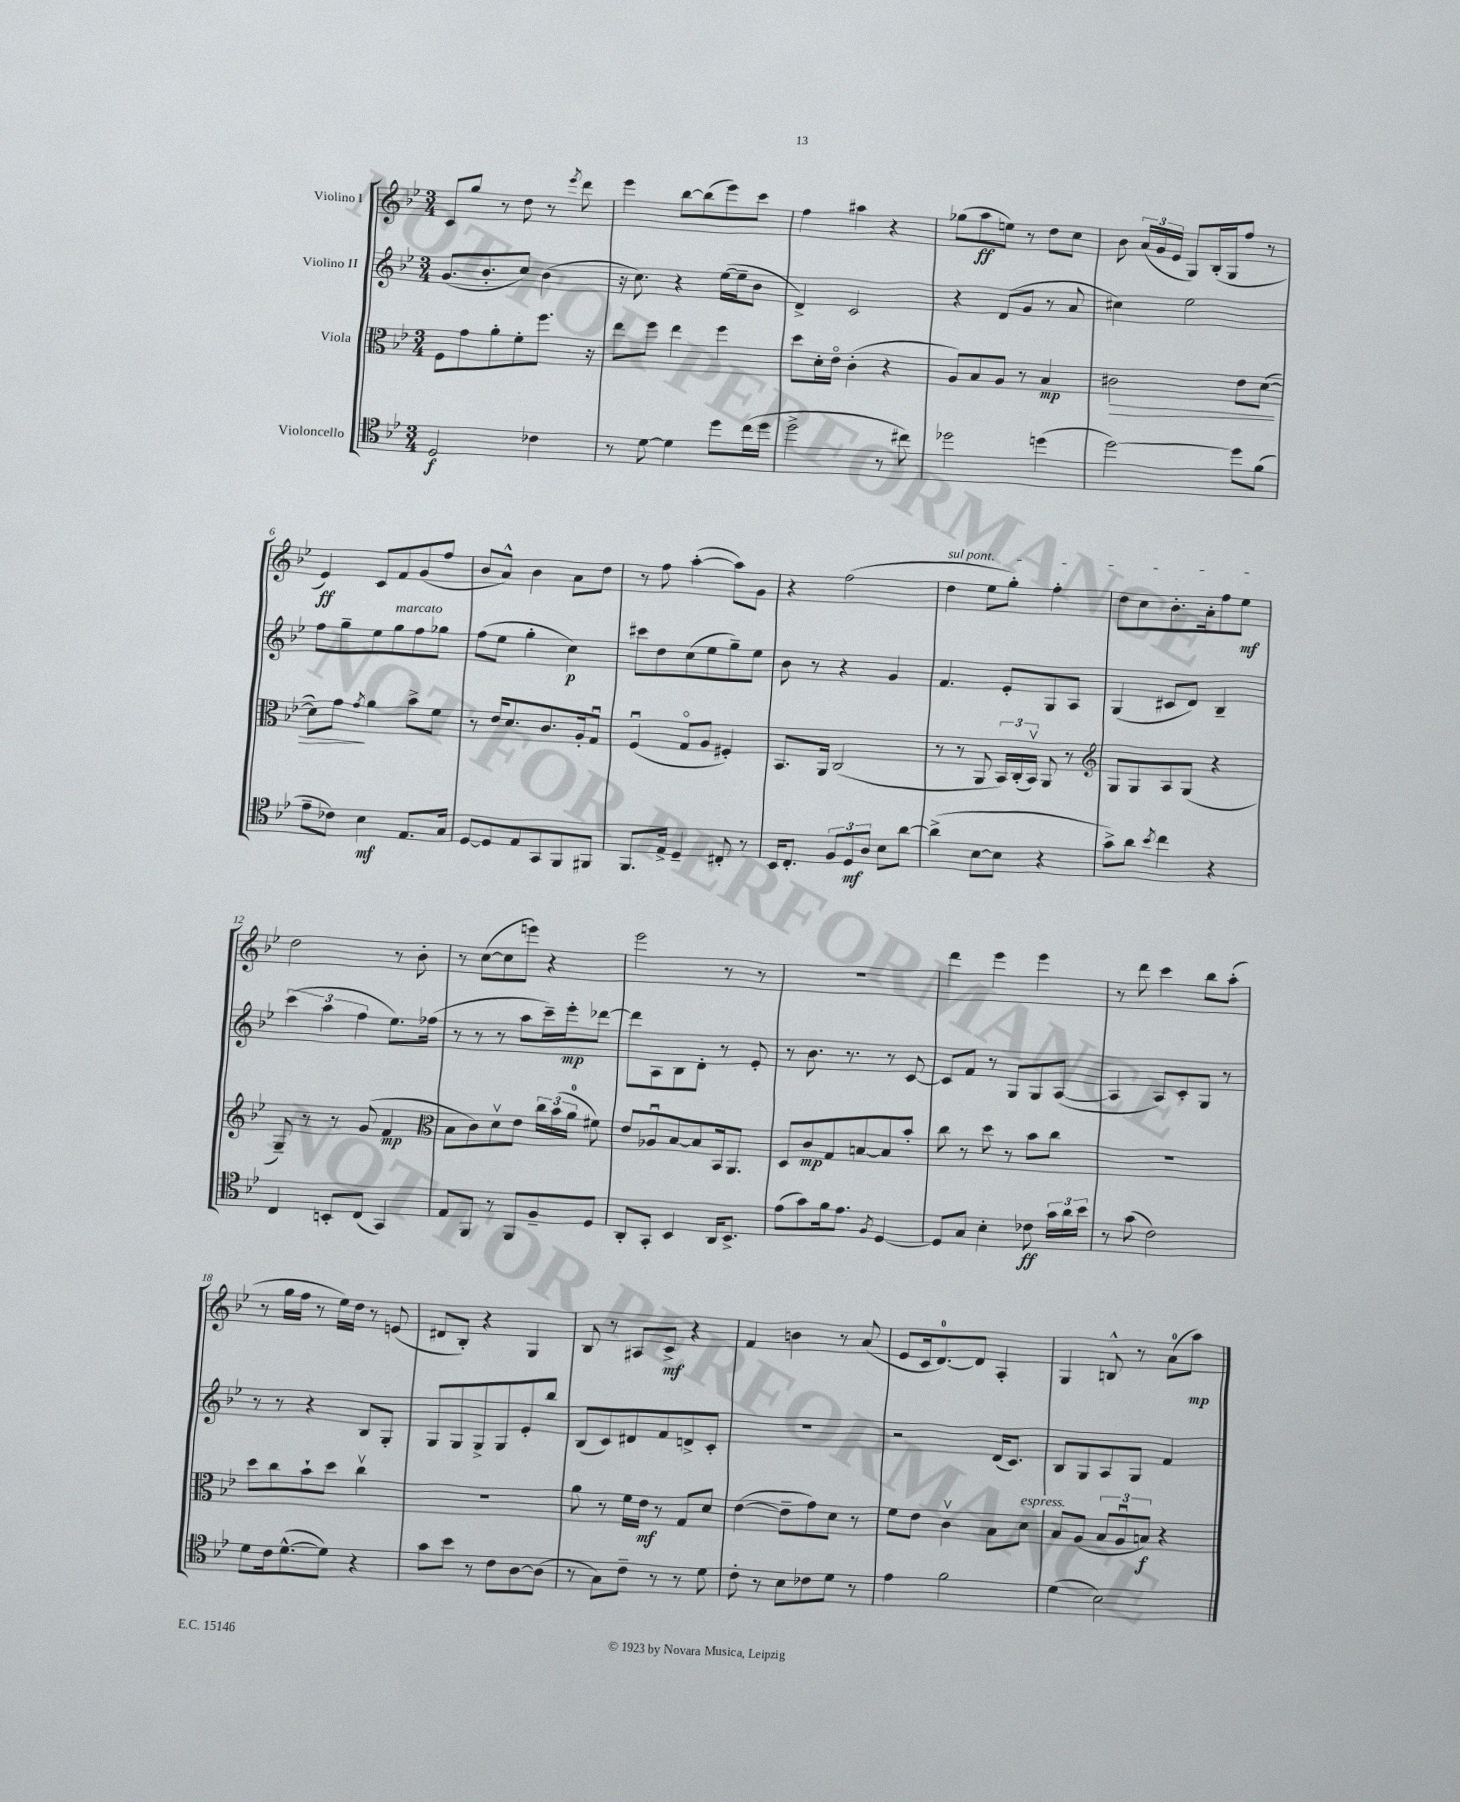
<<
\new StaffGroup <<
\new Staff = "s0" \with { instrumentName = "Violino I" } {
    \clef treble \key bes \major \numericTimeSignature \time 3/4
    \autoBeamOff c'8[ g''8] r8 d''8 r8 \acciaccatura { ees'''8 } d'''8 |
    ees'''4 bes''8[~ bes''8( ees'''8) c'''8] |
    f''4 ais''4 r4 |
    ges''8[( a''8\ff e''8]) r8 d''8[ c''8] |
    bes'8 \tuplet 3/2 { a'16[( g'16 ees'16] } g8[) bes16-.( g16 f''8] r8 |
    ees'4\ff) c'8[ f'8 g'8( f''8] |
    bes'8[ a'8]-^) bes'4 a'8[ d''8] |
    r8 f''8 a''4~-.( a''8[) g'8] |
    r4 f''2( |
    \once \override TextSpanner.bound-details.left.text = \markup { \italic "sul pont." } d''4\startTextSpan ees''8[ g''8]-.) f''4-. |
    d''8[ c''8 bes'8.-. a'16-. f''8 ees''8]\mf\stopTextSpan |
    d''2 r8 bes'8-. |
    r8 c''8[~( c''8 e'''8]) r4 |
    ees'''2 r8 r8 |
    R2. |
    d'''4 ees'''4 ees'''4 |
    r8 d'''8 c'''4 bes''8[ a''8]-.( |
    r8 g''16[ f''16] r8 ees''16[) d''16] r8 e'8( |
    dis'8[ bes8]-.) r4 g4 |
    bes8 r8 ais8[ c'8]->\mf r4 |
    f'4 b'4 r8 a'8( |
    ees'8[ c'16 d'8.-0~) d'8] a4-. |
    g4 b8-^ r8 a'8[-0( a''8]\mp) \bar "|." |
}
\new Staff = "s1" \with { instrumentName = "Violino II" } {
    \clef treble \key bes \major \numericTimeSignature \time 3/4
    \autoBeamOff g'8.[( bes'8.-. c''8]) bes'4( |
    r16 c''8.) r4 ees''16[~( ees''16-- bes'8] |
    d'4->) c'2 |
    r4 d'8[( g'8] r8 a'8 |
    cis''4) ees''2 |
    f''8[ g''8-- ees''8 g''8^\markup { \italic "marcato" } f''8 ges''8] |
    f''8[( ees''8] g''4-. c''4\p) |
    cis'''8[ d''8 c''8( ees''8 g''8--) ees''8] |
    bes'8 r8 r4 g'4 |
    f'4. ees'8[-. g8 a8] |
    g4( cis'8[ d'8]) bes4-- |
    \tuplet 3/2 { c'''4( a''4 f''4 } ees''8.[) fes''16]( |
    r8 r8 r8 a''8[ c'''16--) ees'''16-.\mp des'''8]~ |
    des'''8[ a8 bes8 d'8]-. r8 ees'8-. |
    r8 bes'8. r8. r8 c'8~ |
    c'8[ f'8] r8 g8[ g8 a8]~( |
    a4 a8[) c'8-. g8] r8 |
    r8 r8 r4 bes8[ g8]-. |
    g8[ g8 g8-> g8 ees'8-. bes''8] |
    bes8[( c'8) dis'8 f'8 d'8-> c'8]-. |
    R2. |
    r2 d'16[( c'8.]) |
    bes8[ g8 a8 g8] f'4 \bar "|." |
}
\new Staff = "s2" \with { instrumentName = "Viola" } {
    \clef alto \key bes \major \numericTimeSignature \time 3/4
    \autoBeamOff f8[ g'8 a'8-. f'8-. f''8.] r16 |
    ees''8[ f''8] ees''4 f''4 |
    d''8[ d'16-. ees'16]\flageolet c'4-.( r4 |
    a8[) bes8 a8] r8 bes4\mp |
    cis'2\> ees'8[ d'8]~( |
    d'8[) g'8]\! \acciaccatura { g'8 } a'4 bes'8[-> f'8] |
    r8 ees'16[ d'8. c'8. a16-. g8]\downbow |
    f4\downbow( g8[\flageolet a8] fis4-.) |
    bes,8.[ a,16] c2( |
    r8 r8 a,8 \tuplet 3/2 { bes,16[) c16-.( bes,16]\upbow) } a,8 r8 |
    \clef treble g8[ g8 a8 g8]( r4 |
    g8--) r8 r8 g'8( f'4\mp |
    \clef alto bes8[ c'8) d'8\upbow ees'8] \tuplet 3/2 { c''16[ bes'16( a'16]-0 } fis'8) |
    ees'8[ aes8\downbow bes8~ bes8 bes,16 a,8.] |
    d8[ c'8\mp g8 b8~ b8 bes'8]-. |
    c''8 r8 d''8 r8 bes'8[ c''8] |
    R2. |
    d''8[ c''8 bes'8-! d''8] c''4\upbow |
    R2. |
    a'8 r8 f'16[ ees'16]\mf r8 g8[ d'8] |
    ees'4~( ees'8[-- g'8) d'8] r8 |
    f'8[ ees'8] c'4\upbow bes8[ d'8]^\markup { \italic "espress." } |
    bes8[ a8]( \tuplet 3/2 { bes8[ a8\downbow b8]\f) } r4 \bar "|." |
}
\new Staff = "s3" \with { instrumentName = "Violoncello" } {
    \clef tenor \key bes \major \numericTimeSignature \time 3/4
    \autoBeamOff d2\f ces'4 |
    r8 d'8~ d'4 d''8[ c''16( d''16] |
    d''2-> r8 cis''8) |
    des''2 d''4( |
    d''2~) d''8[ f'8]( |
    ees'8[-- ces'8]) bes4\mf ees8.[ g16] |
    d8[~ d8 ees8 g,8 f,8 fis,8] |
    f,8.[ ees16]-> d4-- cis8-. r8 |
    bes,16[ c8.]-. \tuplet 3/2 { f8[ d8\mf a8] } bes8[ a'8]~ |
    a'4->( bes8[~ bes8] r4 |
    g'8[->) a'8] \acciaccatura { bes'8 } c''4 r4 |
    c4 b,8[-. c8]( g,4) |
    ees8[ f,8] r8 f,8[ f8-- d8] |
    a,8[-. g,8]-. bes,4 a,16[ bes,8.]-> |
    ees'8[( g'8) f'16 ees'8.] \acciaccatura { f8 } d4~ |
    d8[ g8] bes4-. ces'8\ff \tuplet 3/2 { g'16[ a'16 bes'16] } |
    r8 g'8( c'2) |
    d'8[ c'16 d'8.~-^( d'8]) r4 |
    g'8[ bes'8] r8 c'8[ a8~ a8]( |
    r8 g8[) c'8]-- r8 r8 d'8 |
    c'8-. r8 bes8[ ces'8 d'8] r8 |
    ees'4 f'2 |
    d'4( bes2) \bar "|." |
}
>>
>>
